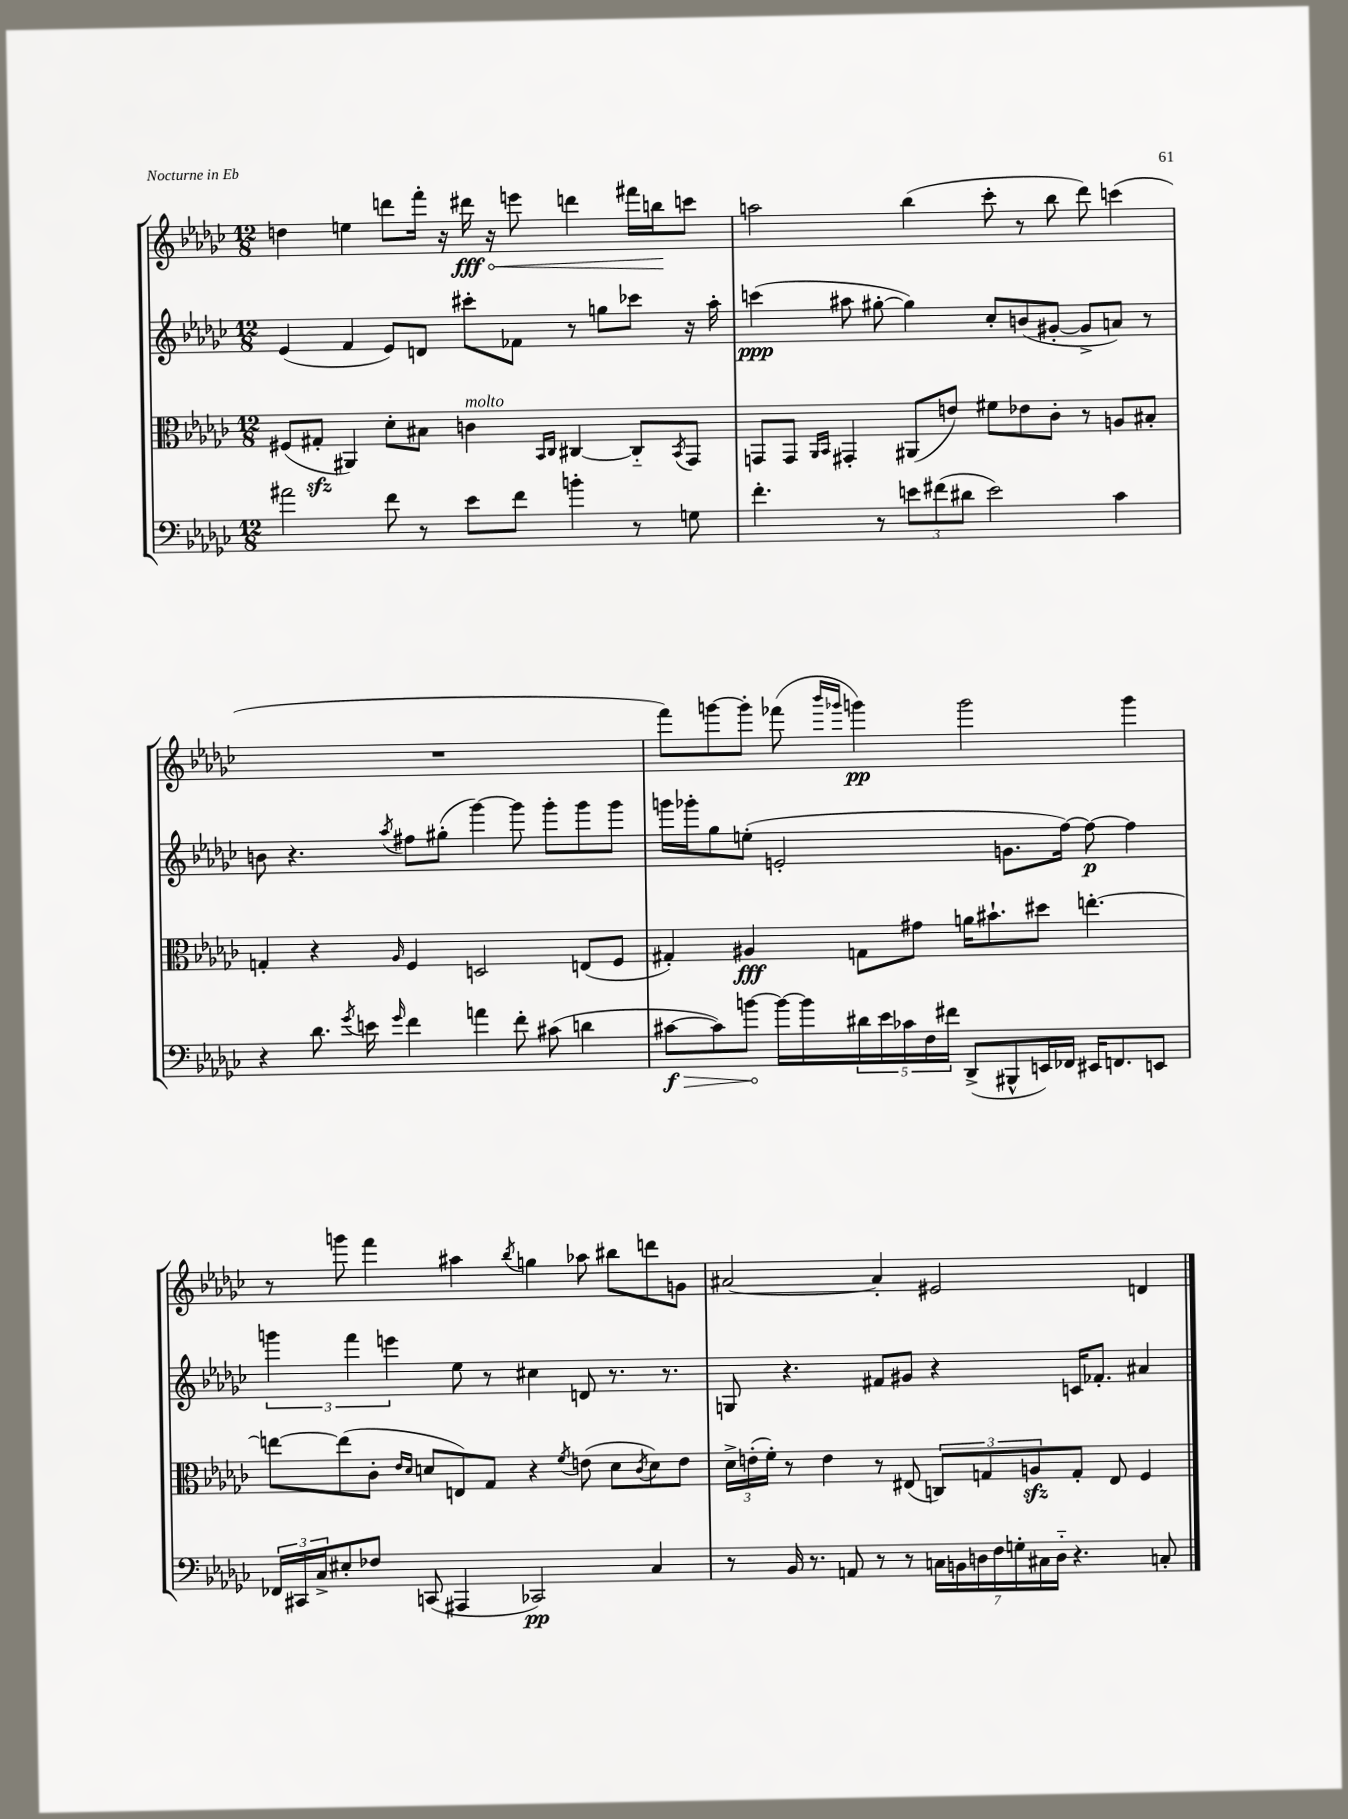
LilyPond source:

<<
\new StaffGroup <<
\new Staff = "s0" {
    \clef treble \key ges \major \numericTimeSignature \time 12/8
    d''4 e''4 d'''8 f'''16-. r16 \once \override Hairpin.circled-tip = ##t dis'''16\fff\< r16 e'''8 d'''4 fis'''16 b''16\! c'''8 |
    a''2 bes''4( ces'''8-. r8 bes''8 des'''8) c'''4( |
    R1. |
    f'''8) g'''8~ g'''8-. fes'''8( \grace { bes'''16 ges'''16 } g'''4\pp) g'''2 g'''4 |
    r8 g'''8 f'''4 ais''4 \acciaccatura { bes''8 } g''4 aes''8 bis''8 d'''8 g'8 |
    ais'2~ ais'4-. eis'2 d'4 \bar "|." |
}
\new Staff = "s1" {
    \clef treble \key ges \major \numericTimeSignature \time 12/8
    ees'4( f'4 ees'8) d'8 cis'''8-. fes'8 r8 g''8 ces'''8 r16 aes''16-. |
    c'''4\ppp( ais''8 gis''8~-. gis''4) ces''8-. b'8( gis'8~-. gis'8-> a'8) r8 |
    b'8 r4. \acciaccatura { aes''8 } fis''8 gis''8-.( ges'''4~) ges'''8 ges'''8-. ges'''8 ges'''8 |
    g'''16 ges'''16-. ges''8 e''8-.( e'2-. g'8. f''16~) f''8~\p f''4 |
    \tuplet 3/2 { g'''4 f'''4 e'''4 } ees''8 r8 cis''4 d'8 r8. r8. |
    g8 r4. fis'8 gis'8 r4 c'16 fes'8.-. ais'4 \bar "|." |
}
\new Staff = "s2" {
    \clef alto \key ges \major \numericTimeSignature \time 12/8
    fis8( gis8-.\sfz ais,4) des'8-. bis8 c'4^\markup { \italic "molto" } \grace { bes,16 ces16 } cis4~ cis8-_ \acciaccatura { bes,8 } ges,8 |
    g,8 g,8 \grace { aes,16 bes,16 } gis,4-. ais,8( e'8) fis'8 ees'8 ces'8-. r8 a8 bis8-. |
    g4-. r4 \grace { aes16 } f4 d2 e8( f8 |
    gis4-.) ais4\fff g8 gis'8 a'16 bis'8.-! dis''8 e''4.~-. |
    e''8~ e''8( ces'8-. \grace { ees'16 des'16 } d'8 e8) ges8 r4 \acciaccatura { f'8 } e'8( d'8 \acciaccatura { ces'8 } d'8) e'8 |
    \tuplet 3/2 { des'16-> e'16-.( f'16-.) } r8 e'4 r8 eis8( \tuplet 3/2 { c8) g8 a8\sfz } g8-. eis8 f4 \bar "|." |
}
\new Staff = "s3" {
    \clef bass \key ges \major \numericTimeSignature \time 12/8
    ais'2 f'8 r8 ees'8 f'8 b'4-. r8 g8 |
    f'4.-. r8 \tuplet 3/2 { e'8 fis'8( dis'8 } e'2) ces'4 |
    r4 des'8. \acciaccatura { ges'8 } e'16 \grace { ges'16 } f'4 a'4 f'8-. cis'8( d'4 |
    \once \override Hairpin.circled-tip = ##t cis'8~\f\> cis'8) b'8~\! b'16~ b'16 \tuplet 5/4 { dis'16 ees'16 ces'16 f16 fis'16 } des,8->( bis,,8-^ e,16) fes,16 eis,16 f,8. e,8 |
    \tuplet 3/2 { fes,16 cis,16 ces16-> } eis8-. fes8 c,8( ais,,4 ces,2\pp) ces4 |
    r8 bes,16 r8. a,8 r8 r8 \tuplet 7/4 { c16 b,16 d16 f16 g16-. cis16 d16-_ } r4. c8-. \bar "|." |
}
>>
>>
\layout { \context { \Score \remove "Bar_number_engraver" } }
